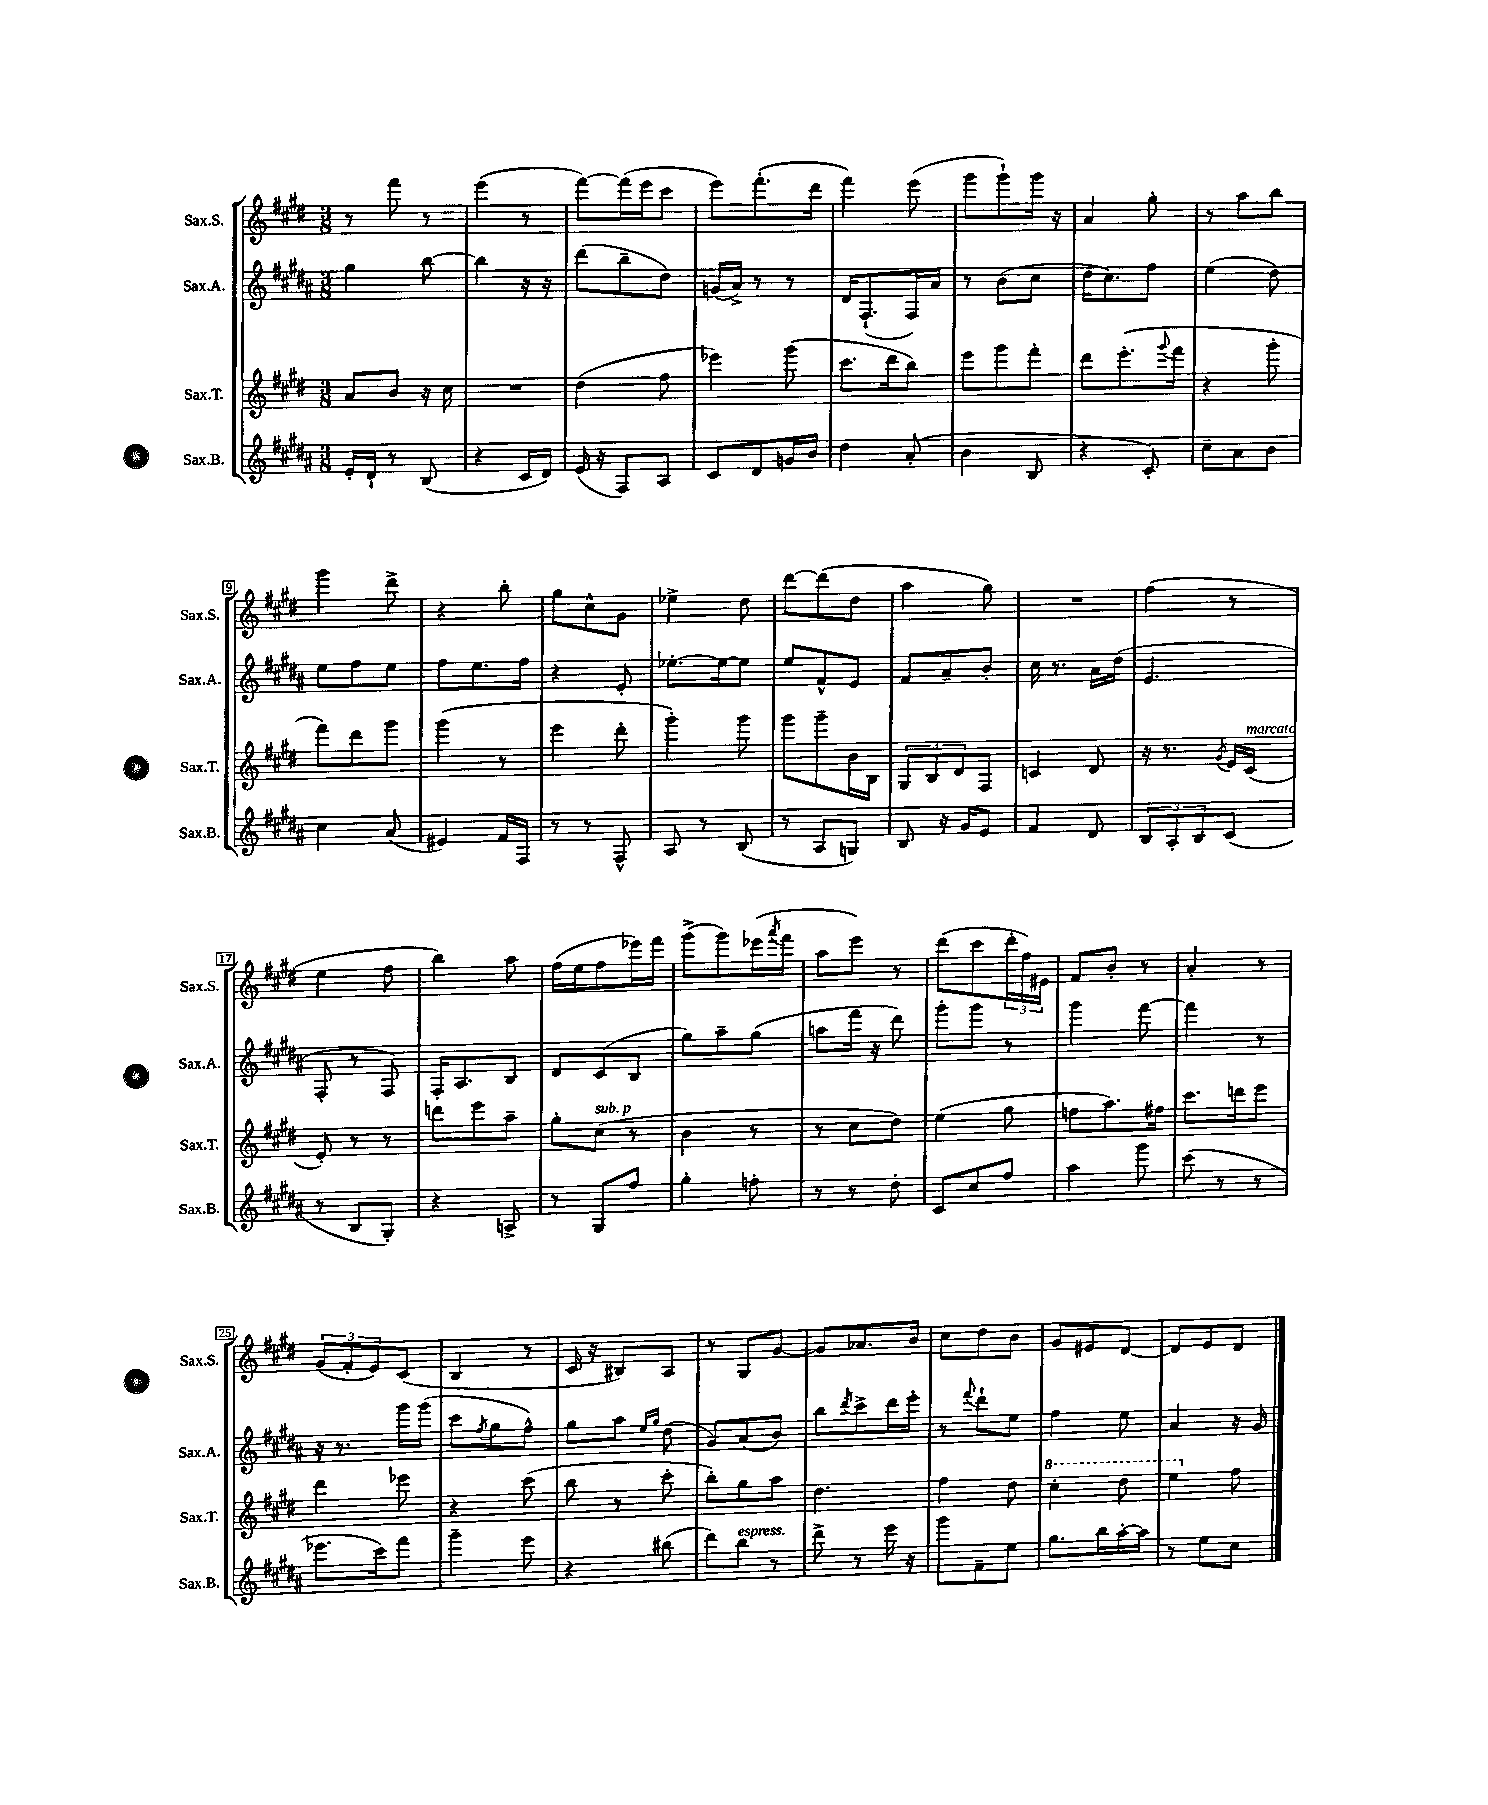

**kern	**kern	**kern	**kern
*part4	*part3	*part2	*part1
*staff4	*staff3	*staff2	*staff1
*I"Sax.B.	*I"Sax.T.	*I"Sax.A.	*I"Sax.S.
*I'Sax.B.	*I'Sax.T.	*I'Sax.A.	*I'Sax.S.
*clefG2	*clefG2	*clefG2	*clefG2
*k[f#c#g#d#a#]	*k[f#c#g#d#]	*k[f#c#g#d#a#]	*k[f#c#g#d#]
*M3/8	*M3/8	*M3/8	*M3/8
=1	=1	=1	=1
16e'/LL	8a/L	4gg#\	8r
16d#`/JJ	.	.	.
8r	8b/J	.	8fff#\
(8B/	16r	[8bb\	8r
.	16cc#\	.	.
=2	=2	=2	=2
4r	4.r	4bb\]	(4eee\
16c#/LL	.	16r	8r
16d#/JJ)	.	16r	.
=3	=3	=3	=3
(16e/	(4dd#\	(8ddd#\L	[8fff#\L)
16r	.	.	.
8F#/L)	.	8bb~\	(16fff#\L]
.	.	.	16eee\J
8A#/J	8ff#\	8dd#\J)	8ccc#\J
=4	=4	=4	=4
8c#/L	4eee-X\)	(16gn/LL	8eee\L)
.	.	16a#^/JJ)	.
8d#/	.	8r	(8.fff#'\
16gn/L	(8ggg#\	8r	.
16b/JJ	.	.	16ddd#\Jk
=5	=5	=5	=5
4dd#\	8.ccc#\L	16d#/KL	4fff#\)
.	.	(8.F#`/	.
.	16ddd#\k	.	.
(8a#'/	8bb\J)	16F#/L)	(8eee\
.	.	16a#/JJ	.
=6	=6	=6	=6
4b\	8eee\L	8r	8ggg#\L
.	8ggg#\	(8b\L	8ggg#`\)
8B/	8fff#'\J	8cc#\J	16ggg#\Jk
.	.	.	16r
=7	=7	=7	=7
4r	8ddd#\L	16dd#\KL	4a/
.	.	8.cc#\)	.
.	(8.eee'\	.	.
8c#'/)	.	8ff#\J	8gg#'\
.	8qqggg#/	.	.
.	16fff#\Jk	.	.
=8	=8	=8	=8
8cc#~\L	4r	(4ee\	8r
8a#\	.	.	8aa\L
8b\J	8ggg#'\	8dd#\)	8bb\J
!!LO:LB:g=z
=9	=9	=9	=9
4cc#\	8fff#\L)	8ee\L	4ggg#\
.	8ddd#\	8ff#\	.
(8a#/	8ggg#\J	8ee\J	8ddd#^\
=10	=10	=10	=10
4e#X/)	(4ggg#\	8ff#\L	4r
.	.	8.ee\	.
16f#/LL	8r	.	8bb'\
16F#/JJ	.	16ff#\Jk	.
=11	=11	=11	=11
8r	4eee\	4r	8gg#\L
8r	.	.	8cc#^^\
8F#^^/	8ddd#'\	8e'/	8g#\J
=12	=12	=12	=12
8A#/	4ggg#'\)	[8.ee-X'\L	4ee-X^\
8r	.	.	.
.	.	16ee-\k_	.
(8B/	8ggg#\	8ee-\J]	8dd#\
=13	=13	=13	=13
8r	8ggg#\L	8ee/L	[8ddd#\L
8A#/L	8ggg#~\	8f#^^/	(8ddd#\]
8Gn/J)	16b\L	8e/J	8dd#\J
.	16B\JJ	.	.
=14	=14	=14	=14
8B/	12G#/L	8f#/L	4aa\
.	12B/	.	.
16r	.	8a#~/	.
.	12d#/	.	.
16g#/KL	.	.	.
8e/J	8F#/J	8b'/J	8gg#\)
=15	=15	=15	=15
4f#/	4cn/	16cc#\	4.r
.	.	8.r	.
8d#/	8d#/	16a#\LL	.
.	.	(16dd#\JJ	.
=16	=16	=16	=16
12B/L	16r	4.e/	(4ff#\
.	8.r	.	.
12A#'/	.	.	.
12B/	.	.	.
.	8qg#/	.	.
(8c#/J	16e/LL	.	8r
!	!LO:TX:a:i:t=marcato	!	!
.	(16c#/JJ	.	.
!!LO:LB:g=z
=17	=17	=17	=17
8r	8e'/)	8F#'/	4ee\
8B/L	8r	8r	.
8G#'/J)	8r	8F#/)	8ff#\
=18	=18	=18	=18
4r	8dddn\L	16F#'/KL	4bb\)
.	.	8.A#/	.
.	8eee\	.	.
8An^/	8aa~\J	8B/J	8aa\
=19	=19	=19	=19
8r	8gg#'\L	8d#/L	(16ff#\LL
.	.	.	16ee\J
!	!LO:TX:a:i:t=sub. p	!	!
8G#/L	(8cc#\J	(8c#/	8ff#\
8ff#/J	8r	8B/J	16eee-X\L)
.	.	.	16fff#\JJ
=20	=20	=20	=20
4gg#'\	4b\	8gg#\L)	(8ggg#^\L
.	.	8aa#~\	8ggg#\)
8ffn'\	8r	(8gg#\J	(16eee-X\L
.	.	.	8qaaa/
.	.	.	16fff#\JJ
=21	=21	=21	=21
8r	8r	8aan\L	8aa\L
8r	8cc#\L	16fff#\Jk	8eee\J)
.	.	16r	.
8dd#'\	8dd#\J)	8ddd#\)	8r
=22	=22	=22	=22
8c#/L	(4ee\	8ggg#'\L	(8ddd#\L
8cc#/	.	8ggg#\J	8ccc#\
8ff#/J	8gg#\	8r	24ddd#'\L
.	.	.	24ff#\)
.	.	.	24e#X\JJ
=23	=23	=23	=23
4aa#\	8ffn\L	4ggg#\	8f#/L
.	8.aa\)	.	8b'/J
8ggg#\	.	[8fff#\	8r
.	16ff#X\Jk	.	.
=24	=24	=24	=24
(8ccc#\	8.ccc#\L	4fff#\]	4a'/
8r	.	.	.
.	16dddn\k	.	.
8r	8eee\J	8r	8r
!!LO:LB:g=z
=25	=25	=25	=25
8.eee-X\L	4ddd#\	16r	(12g#/L
.	.	8.r	.
.	.	.	12f#'/
.	.	.	12e/)
16ccc#\k)	.	.	.
8fff#\J	8eee-X\	16ggg#\LL	(8c#/J
.	.	(16ggg#\JJ	.
=26	=26	=26	=26
4ggg#~\	4r	8ccc#\L	4B/
.	.	8qff#/	.
.	.	8gg#\	.
8eee\	(8ccc#\	8ff#^^\J)	8r
=27	=27	=27	=27
4r	8bb\	8gg#\L	16c#/
.	.	.	16r
.	8r	8aa#\J	8B#X/L)
.	.	16qqee/LL	.
.	.	16qqgg#/JJ	.
(8bb#X\	8ccc#'\	(8dd#\	8A/J
=28	=28	=28	=28
8ddd#\L)	8bb'\L)	8g#/L)	8r
!LO:TX:a:i:t=espress.	!	!	!
8bb\J	8gg#\	(8a#/	8G#/L
8r	8aa\J	8b/J)	[8g#/J
=29	=29	=29	=29
8ddd#^\	4.dd#\	8bb\L	8g#/L]
.	.	8qddd#/	.
8r	.	8ccc#^\	8.a-X/
16eee\	.	16ddd#\L	.
16r	.	16eee'\JJ	16b/Jk
=30	=30	=30	=30
8ggg#\L	4ff#\	8r	8cc#\L
.	.	8qqfff#/	.
8f#~\	.	8ddd#`\L	8dd#\
8ee\J	8dd#\	8ee\J	8b\J
=31	=31	=31	=31
*	*8va	*	*
8.gg#\L	4ccc#'\	4ff#\	8g#/L
.	.	.	8e#X/
16bb\L	.	.	.
[16aa#'\	8ddd#\	8ee\	[8d#/J
16aa#\JJ]	.	.	.
=32	=32	=32	=32
8r	4eee\	4a#/	8d#/L]
8ee\L	.	.	8e/
*	*X8va	*	*
8cc#\J	8ff#\	16r	8d#/J
.	.	16g#/	.
==	==	==	==
*-	*-	*-	*-
